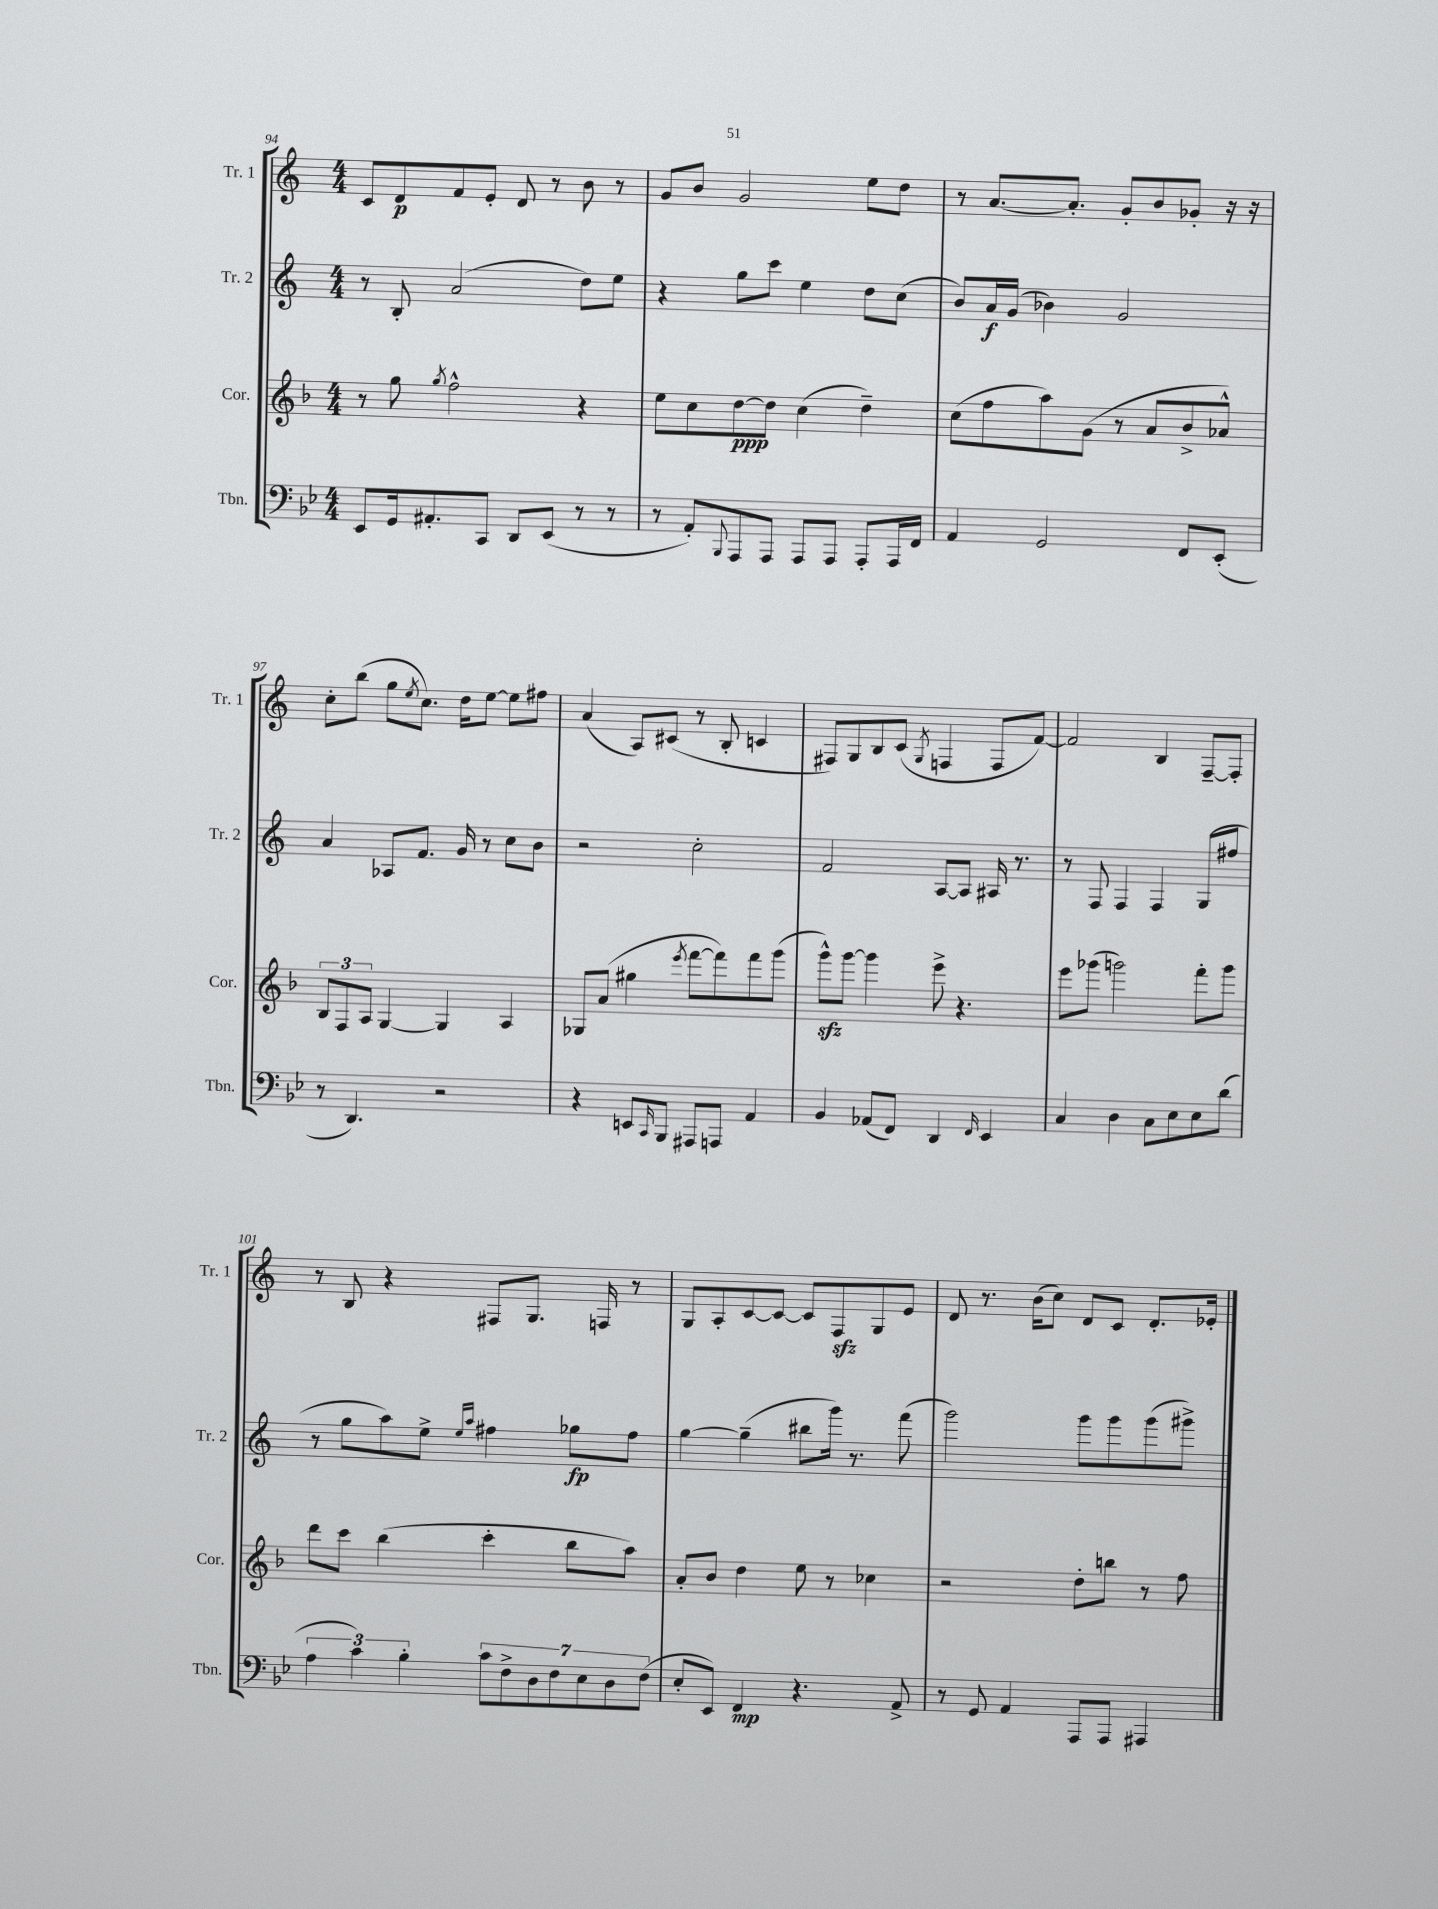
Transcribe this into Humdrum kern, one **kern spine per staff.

**kern	**kern	**kern	**kern
*staff4	*staff3	*staff2	*staff1
*clefF4	*clefG2	*clefG2	*clefG2
*k[b-e-]	*k[b-]	*k[]	*k[]
*M4/4	*M4/4	*M4/4	*M4/4
8EE-	8r	8r	8c
16GG	8gg	8B'	8d
8.AA#'	.	.	.
.	8qgg	.	.
.	2ff^^	(2a	8f
8CC	.	.	8e'
8DD	.	.	8d
(8EE-	.	.	8r
8r	4r	8dd)	8b
8r	.	8ee	8r
=	=	=	=
8r	8ee	4r	8g
8AA')	8cc	.	8b
8qqBBB-	.	.	.
8AAA	[8dd	8gg	2g
8AAA	8dd]	8ccc	.
8AAA	(4cc	4ee	.
8AAA	.	.	.
8AAA'	4dd~)	8dd	8ee
16AAA	.	(8cc	8dd
16FF	.	.	.
=	=	=	=
4AA	(8cc	8b)	8r
.	8ff	16a	[8.a
.	.	(16g	.
2GG	8aa)	4b-)	.
.	.	.	8.a']
.	(8g	.	.
.	8r	2g	8g'
.	8a	.	8b
8FF	8b-^	.	8g-'
(8EE-'	8a-^^)	.	16r
.	.	.	16r
=	=	=	=
8r	12B-	4a	8cc'
.	12F	.	.
4.DD)	.	.	(8bb
.	12A	.	.
.	[4G	8A-	8gg
.	.	.	8qee
.	.	8.f	8.cc)
2r	4G]	.	.
.	.	16g	16dd
.	.	8r	[8ee
.	4A	8cc	8ee]
.	.	8b	8ff#
=	=	=	=
4r	8G-	2r	(4a
.	(8a	.	.
8EE	4gg#	.	8A)
16qqCC	.	.	.
8BBB-	.	.	(8c#
.	8qeee	.	.
8AAA#	[8fff	2cc'	8r
8AAA	8fff])	.	8B'
4AA	8fff	.	4c
.	(8ggg	.	.
=	=	=	=
4BB-	8ggg^^)	2f	8F#)
.	[8ggg	.	8G
(8AA-	4ggg]	.	8B
8FF)	.	.	(8c
.	.	.	8qG
4DD	8eee^	[8A	4F
.	4.r	8A]	.
16qqFF	.	.	.
4EE-	.	16A#	8F
.	.	8.r	.
.	.	.	[8f)
=	=	=	=
4C	8eee	8r	2f]
.	(8ggg-	8F	.
4D	2ggg)	4F	.
8C	.	4F	4B
8E-	.	.	.
8E-	8fff'	(8G	[8F~
(8d	8ggg	8ff#	8F']
=	=	=	=
6A	8ddd	8r	8r
.	8ccc	8gg	8B
6c)	.	.	.
.	(4bb-	8aa)	4r
6B-'	.	.	.
.	.	8ee^	.
.	.	16qqee	.
.	.	16qqaa	.
14c	4ccc'	4ff#	8F#
14F^	.	.	.
.	.	.	8.G
14D	.	.	.
14F	.	.	.
.	8bb-	8gg-	.
14E-	.	.	.
.	.	.	16F
14D	.	.	.
.	8aa)	8ff#	8r
(14F	.	.	.
=	=	=	=
8E-'	8a'	[4gg	8G
8EE-)	8b-	.	8A'
4FF	4dd	(4gg~]	[8c
.	.	.	8c_
4.r	8ee	8bb#	8c]
.	8r	16ggg)	8F
.	.	8.r	.
.	4cc-	.	8G
8AA^	.	(8fff	8e
=	=	=	=
8r	2r	2ggg)	8d
8GG	.	.	8.r
4AA	.	.	.
.	.	.	(16b
.	.	.	8cc)
8AAA	8dd'	8ggg	8d
8AAA	8bb	8ggg	8c
4AAA#	8r	(8ggg	8.d'
.	8ff	8ggg#^)	.
.	.	.	16e-'
==	==	==	==
*-	*-	*-	*-
